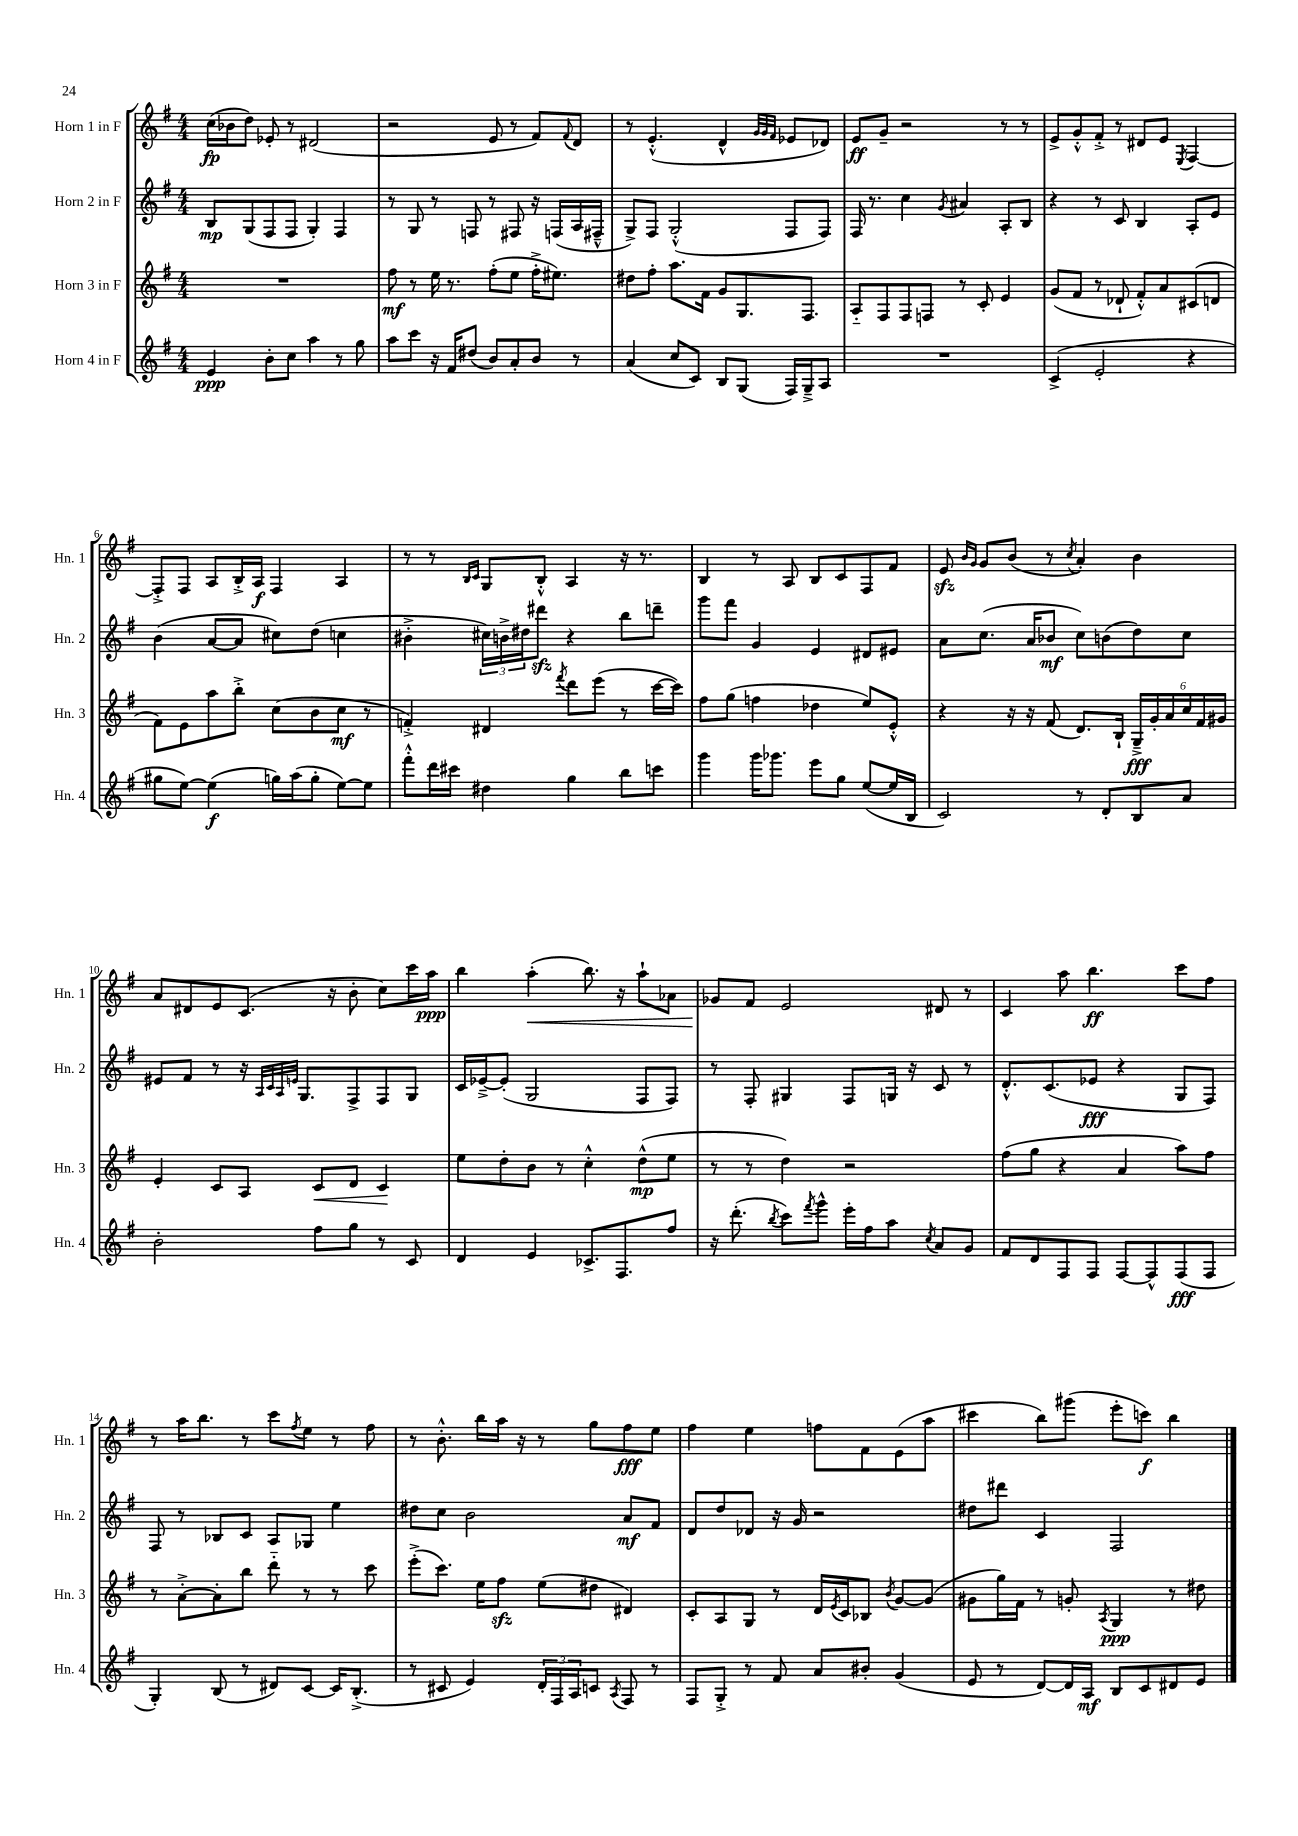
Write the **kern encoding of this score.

**kern	**dynam	**kern	**dynam	**kern	**dynam	**kern	**dynam
*part4	*part4	*part3	*part3	*part2	*part2	*part1	*part1
*staff4	*staff4	*staff3	*staff3	*staff2	*staff2	*staff1	*staff1
*I"Horn 4 in F	*	*I"Horn 3 in F	*	*I"Horn 2 in F	*	*I"Horn 1 in F	*
*I'Hn. 4	*	*I'Hn. 3	*	*I'Hn. 2	*	*I'Hn. 1	*
*clefG2	*	*clefG2	*	*clefG2	*	*clefG2	*
*k[f#]	*	*k[f#]	*	*k[f#]	*	*k[f#]	*
*M4/4	*	*M4/4	*	*M4/4	*	*M4/4	*
=1	=1	=1	=1	=1	=1	=1	=1
4e/	ppp	1r	.	8B/L	mp	(16cc\LL	fp
.	.	.	.	.	.	16b-X\J	.
.	.	.	.	(8G/	.	8dd\J)	.
8b'\L	.	.	.	8F#/	.	8e-X'/	.
8cc\J	.	.	.	8F#/J	.	8r	.
4aa\	.	.	.	4G'/)	.	(2d#X/	.
8r	.	.	.	4F#/	.	.	.
8gg\	.	.	.	.	.	.	.
=2	=2	=2	=2	=2	=2	=2	=2
8aa\L	.	8ff#\	mf	8r	.	2r	.
8ccc\J	.	8r	.	8G/	.	.	.
16r	.	16ee\	.	8r	.	.	.
16f#/KL	.	8.r	.	.	.	.	.
(8dd#X/J	.	.	.	8Fn/	.	.	.
8b/L)	.	(8ff#'\L	.	8r	.	8e/	.
8a'/	.	8ee\J	.	8F#X/	.	8r	.
8b/J	.	16ff#'^\KL	.	16r	.	8f#/L)	.
.	.	8.ee#X\J)	.	(16Fn/LL	.	.	.
.	.	.	.	.	.	8qqf#/	.
8r	.	.	.	16A/	.	8d/J	.
.	.	.	.	16F#X~^^/JJ	.	.	.
=3	=3	=3	=3	=3	=3	=3	=3
(4a/	.	8dd#X\L	.	8G^/L)	.	8r	.
.	.	8ff#'\J	.	8F#/J	.	(4.e'^^/	.
8cc/L	.	8.aa\L	.	(2G'^^/	.	.	.
8c/J)	.	.	.	.	.	.	.
.	.	16f#\Jk	.	.	.	.	.
8B/L	.	8g/L	.	.	.	4d^^/	.
(8G/J	.	8.G/	.	.	.	.	.
.	.	.	.	.	.	32qqg/LLL	.
.	.	.	.	.	.	32qqg/	.
.	.	.	.	.	.	32qqf#/JJJ	.
16F#/LL)	.	.	.	8F#/L	.	8e-X/L	.
16G~^/J	.	8.F#/J	.	.	.	.	.
8A/J	.	.	.	8F#/J)	.	8d-X/J)	.
=4	=4	=4	=4	=4	=4	=4	=4
1r	.	8A/L	.	16F#/	.	8e/L	ff
.	.	.	.	8.r	.	.	.
.	.	8F#/	.	.	.	8g~/J	.
.	.	8F#/	.	4cc\	.	2r	.
.	.	8Fn/J	.	.	.	.	.
.	.	.	.	8qg/	.	.	.
.	.	8r	.	4a#X/	.	.	.
.	.	8c'/	.	.	.	.	.
.	.	4e/	.	8A'/L	.	8r	.
.	.	.	.	8B/J	.	8r	.
=5	=5	=5	=5	=5	=5	=5	=5
(4c^/	.	(8g/L	.	4r	.	8e^/L	.
.	.	8f#/J	.	.	.	8g'^^/	.
2e'/	.	8r	.	8r	.	8f#'^/J	.
.	.	8d-X`/	.	8c/	.	8r	.
.	.	8f#'^^/L)	.	4B/	.	8d#X/L	.
.	.	8a/	.	.	.	8e/J	.
.	.	.	.	.	.	8qE/	.
4r	.	(8c#X/	.	8A'/L	.	[4F#/	.
.	.	8dn/J	.	8e/J	.	.	.
!!LO:LB:g=z
=6	=6	=6	=6	=6	=6	=6	=6
8gg#X\L	.	8f#\L)	.	(4b\	.	8F#'^/L]	.
[8ee\J)	.	8e\	.	.	.	8F#/J	.
(4ee\]	f	8aa\	.	[8a/L	.	8A/L	.
.	.	8bb'^\J	.	8a/J]	.	16B'^/L	.
.	.	.	.	.	.	16A/JJ	f
16ggn\LL)	.	(8cc\L	.	8cc#X\L)	.	4F#/	.
(16aa\J	.	.	.	.	.	.	.
8gg'\J	.	8b\	.	(8dd\J	.	.	.
[8ee\L)	.	8cc\J	mf	4ccn\	.	4A/	.
8ee\J]	.	8r	.	.	.	.	.
=7	=7	=7	=7	=7	=7	=7	=7
8fff#'^^\L	.	4fn'^/)	.	4b#X'^\	.	8r	.
16ddd\L	.	.	.	.	.	8r	.
16ccc#X\JJ	.	.	.	.	.	.	.
.	.	.	.	.	.	16qqB/LL	.
.	.	.	.	.	.	16qqc/JJ	.
4dd#X\	.	4d#X/	.	24cc#X\LL)	.	8G/L	.
.	.	.	.	24bn^\	.	.	.
.	.	.	.	24dd#X\J	.	.	.
.	.	.	.	8ddd#Xzz\J	.	8B'^^/J	.
.	.	8qfff#/	.	.	.	.	.
4gg\	.	8ddd\L	.	4r	.	4A/	.
.	.	(8eee\J	.	.	.	.	.
8bb\L	.	8r	.	8bb\L	.	16r	.
.	.	.	.	.	.	8.r	.
8cccn\J	.	[16ccc\LL	.	8dddn~\J	.	.	.
.	.	16ccc\JJ])	.	.	.	.	.
=8	=8	=8	=8	=8	=8	=8	=8
4ggg\	.	8ff#\L	.	8ggg\L	.	4B/	.
.	.	(8gg\J	.	8fff#\J	.	.	.
16ggg\KL	.	4ffn\	.	4g/	.	8r	.
8.ggg-X\J	.	.	.	.	.	.	.
.	.	.	.	.	.	8A/	.
8eee\L	.	4dd-X\	.	4e/	.	8B/L	.
8gg\J	.	.	.	.	.	8c/	.
([8ee/L	.	8ee/L)	.	8d#X/L	.	8F#/	.
16ee/L]	.	8e'^^/J	.	8e#X/J	.	8f#/J	.
16B/JJ	.	.	.	.	.	.	.
=9	=9	=9	=9	=9	=9	=9	=9
2c/)	.	4r	.	8a\L	.	8ezz/	.
.	.	.	.	.	.	16qqb/LL	.
.	.	.	.	.	.	16qqg/JJ	.
.	.	.	.	(8.cc\J	.	8g/L	.
.	.	16r	.	.	.	(8b/J	.
.	.	16r	.	16a/KL	.	.	.
.	.	(8f#/	.	8b-X/J	mf	8r	.
.	.	.	.	.	.	8qcc/	.
8r	.	8.d/L)	.	8cc\L)	.	4a'/)	.
8d'/L	.	.	.	(8bn\	.	.	.
.	.	16B`/Jk	.	.	.	.	.
8B/	.	24G~^/LL	fff	8dd\)	.	4b\	.
.	.	24g'/	.	.	.	.	.
.	.	24a/	.	.	.	.	.
8a/J	.	24cc/	.	8cc\J	.	.	.
.	.	24f#/	.	.	.	.	.
.	.	24g#X/JJ	.	.	.	.	.
!!LO:LB:g=z
=10	=10	=10	=10	=10	=10	=10	=10
2b'\	.	4e'/	.	8e#X/L	.	8a/L	.
.	.	.	.	8f#/J	.	8d#X/	.
.	.	8c/L	.	8r	.	8e/	.
.	.	8A/J	.	16r	.	(8.c/J	.
.	.	.	.	32qqA/LLL	.	.	.
.	.	.	.	32qqc/	.	.	.
.	.	.	.	32qqA/	.	.	.
.	.	.	.	32qqen/JJJ	.	.	.
.	.	.	.	8.G/L	.	.	.
!	!	!	!LO:HP:b	!	!	!	!
8ff#\L	.	8c/L	<	.	.	.	.
.	.	.	.	.	.	16r	.
8gg\J	.	8d/J	.	8F#^/	.	8b'\	.
8r	.	4c/	.	8F#/	.	8cc\L)	.
8c/	.	.	.	8G/J	.	16ccc\L	.
.	.	.	.	.	.	16aa\JJ	ppp
.	.	.	[	.	.	.	.
=11	=11	=11	=11	=11	=11	=11	=11
4d/	.	8ee\L	.	16c/LL	.	4bb\	.
.	.	.	.	[16e-X~^/J	.	.	.
.	.	8dd'\	.	(8e-'/J]	.	.	.
!	!	!	!	!	!	!	!LO:HP:b
4e/	.	8b\J	.	2G/	.	(4aa'\	<
.	.	8r	.	.	.	.	.
8.c-X^/L	.	4cc'^^\	.	.	.	8.bb\)	.
8.F#/	.	.	.	.	.	16r	.
.	.	(8dd^^\L	mp	8F#/L	.	8aa`\L	.
8ff#/J	.	8ee\J	.	8F#/J)	.	8a-X\J	.
=12	=12	=12	=12	=12	=12	=12	=12
16r	.	8r	.	8r	.	8g-X/L	.
(8.ddd'\	.	.	.	.	.	.	.
.	.	8r	.	8F#'/	.	8f#/J	[
8qbb/	.	.	.	.	.	.	.
8ccc\L)	.	4dd\)	.	4G#X/	.	2e/	.
8qfff#/	.	.	.	.	.	.	.
8ggg^^\J	.	.	.	.	.	.	.
16eee'\LL	.	2r	.	8F#/L	.	.	.
16ff#\J	.	.	.	.	.	.	.
8aa\J	.	.	.	16Gn/Jk	.	.	.
.	.	.	.	16r	.	.	.
8qcc/	.	.	.	.	.	.	.
8a/L	.	.	.	8c/	.	8d#X/	.
8g/J	.	.	.	8r	.	8r	.
=13	=13	=13	=13	=13	=13	=13	=13
8f#/L	.	(8ff#\L	.	8.d'^^/L	.	4c/	.
8d/	.	8gg\J	.	.	.	.	.
.	.	.	.	(8.c/	.	.	.
8F#/	.	4r	.	.	.	8aa\	.
8F#/J	.	.	.	8e-X/J	fff	4.bb\	ff
[8F#/L	.	4a/	.	4r	.	.	.
8F#^^/]	.	.	.	.	.	.	.
(8F#/	fff	8aa\L)	.	8G/L	.	8ccc\L	.
8F#/J	.	8ff#\J	.	8F#/J)	.	8ff#\J	.
!!LO:LB:g=z
=14	=14	=14	=14	=14	=14	=14	=14
4G'/)	.	8r	.	8F#/	.	8r	.
.	.	[8a'^\L	.	8r	.	16aa\KL	.
.	.	.	.	.	.	8.bb\J	.
(8B/	.	8a'\]	.	8B-X/L	.	.	.
8r	.	8bb\J	.	8c/J	.	8r	.
8d#X/L)	.	8ddd\	.	8A/L	.	8ccc\L	.
.	.	.	.	.	.	8qff#/	.
[8c/J	.	8r	.	8G-X/J	.	8ee\J	.
16c/KL]	.	8r	.	4ee\	.	8r	.
(8.B'^/J	.	.	.	.	.	.	.
.	.	8ccc\	.	.	.	8ff#\	.
=15	=15	=15	=15	=15	=15	=15	=15
8r	.	(8eee'^\L	.	8dd#X\L	.	8r	.
8c#X/	.	8.ccc\J)	.	8cc\J	.	8.b'^^\	.
4e/)	.	.	.	2b\	.	.	.
.	.	16ee\KL	.	.	.	16bb\LL	.
.	.	8ff#zz\J	.	.	.	16aa\JJ	.
.	.	.	.	.	.	16r	.
24d'/LL	.	(8ee\L	.	.	.	8r	.
24F#/	.	.	.	.	.	.	.
24A/J	.	.	.	.	.	.	.
8cn/J	.	8dd#X\J	.	.	.	8gg\L	.
8qA/	.	.	.	.	.	.	.
8F#/	.	4d#X/)	.	8a/L	mf	8ff#\	fff
8r	.	.	.	8f#/J	.	8ee\J	.
=16	=16	=16	=16	=16	=16	=16	=16
8F#/L	.	8c'/L	.	8d/L	.	4ff#\	.
8G'^/J	.	8A/	.	8dd/	.	.	.
8r	.	8G/J	.	8d-X/J	.	4ee\	.
8f#/	.	8r	.	16r	.	.	.
.	.	.	.	16g/	.	.	.
8a/L	.	16d/LL	.	2r	.	8ffn\L	.
.	.	8qe/	.	.	.	.	.
.	.	16c/J	.	.	.	.	.
8b#X'/J	.	8B-X/J	.	.	.	8f#\	.
.	.	8qb/	.	.	.	.	.
(4g/	.	[8g/L	.	.	.	(8e\	.
.	.	(8g/J]	.	.	.	8aa\J	.
=17	=17	=17	=17	=17	=17	=17	=17
8e/	.	8g#X\L	.	8dd#X\L	.	4ccc#X\	.
8r	.	16gg\L)	.	8ddd#X\J	.	.	.
.	.	16f#\JJ	.	.	.	.	.
[8d/L)	.	8r	.	4c/	.	8bb\L)	.
16d/L]	.	8gn'/	.	.	.	(8ggg#X\J	.
16A/JJ	mf	.	.	.	.	.	.
.	.	8qA/	.	.	.	.	.
8B/L	.	4G/	ppp	2F#/	.	8eee'\L	.
8c/	.	.	.	.	.	8cccn\J)	f
8d#X/	.	8r	.	.	.	4bb\	.
8e/J	.	8dd#X\	.	.	.	.	.
==	==	==	==	==	==	==	==
*-	*-	*-	*-	*-	*-	*-	*-
